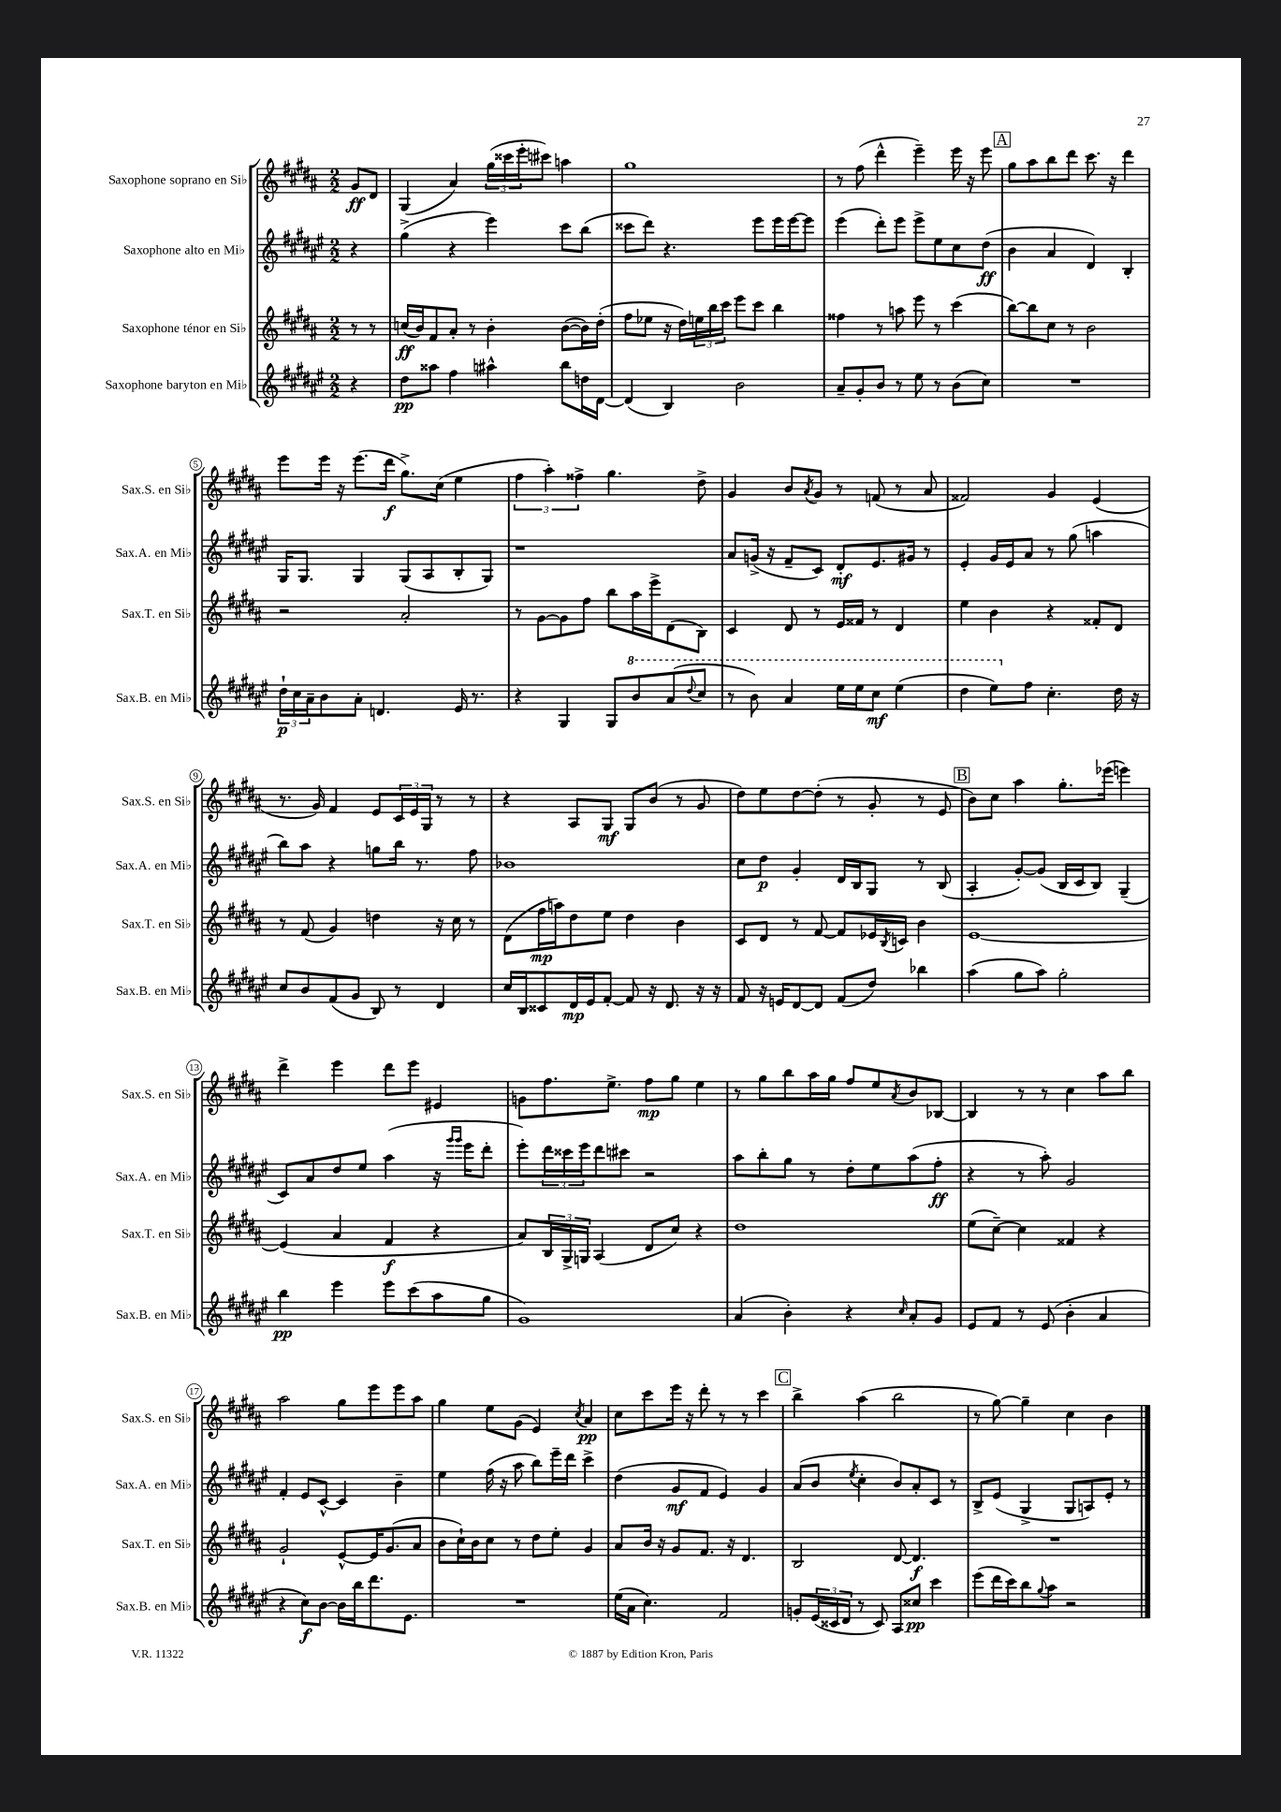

**kern	**kern	**kern	**kern
*staff4	*staff3	*staff2	*staff1
*clefG2	*clefG2	*clefG2	*clefG2
*k[f#c#g#d#a#e#]	*k[f#c#g#d#a#]	*k[f#c#g#d#a#e#]	*k[f#c#g#d#a#]
*M2/2	*M2/2	*M2/2	*M2/2
4r	8r	4r	8g#/L
.	8r	.	8d#/J
=	=	=	=
8dd#\L	(16cc/LL	(4gg#^\	(4G#/
.	16b/J)	.	.
8aa##\J	8f#/	.	.
4ff#\	8a#'/J	4r	4a#/)
.	8r	.	.
4aa#^^\	4b'\	4eee#\)	(24gg#\LL
.	.	.	24ccc##\
.	.	.	24eee'\J
.	.	.	8ccc#\J)
8bb\L	([8b\L	8ccc#\L	4aa\
16dd\L	16b\]L)	(8bb\J	.
[16d#\JJ	(16dd#'\JJ	.	.
=	=	=	=
(4d#/]	8ff#\L	8ccc##\L	1gg#
.	8ee-\J	8ddd#\J)	.
4B/)	16r	4.r	.
.	16dd#\LL)	.	.
.	24ee\	.	.
.	24bb\	.	.
.	24ccc#\JJ	.	.
2b\	8eee\L	.	.
.	8ccc#\J	8eee#\L	.
.	4bb\	16eee#\L	.
.	.	[16eee#\J	.
.	.	8eee#\]J	.
=	=	=	=
8a#~/L	4ff##\	(4eee#\	8r
8g#'/	.	.	(8ff#\
8b/J	8r	8ddd#'\L)	4ddd#^^\
8r	8aa\	8eee#\J	.
8ee#\	8eee\	8eee#^\L	4eee~\)
8r	8r	8ee#\	.
(8b\L	(4ccc#\	8cc#\	16eee\
.	.	.	16r
8cc#\J)	.	(8dd#\J	8eee\
=	=	=	=
1r	[8bb\L)	4b\	8gg#\L
.	8bb\]	.	8aa#\
.	8cc#\J	4a#/	8bb\
.	8r	.	8ddd#\J
.	2b\	4d#/)	8.ccc#\
.	.	.	16r
.	.	4B'/	4ddd#\
=	=	=	=
24dd#`\LL	2r	16G#/LK	8eee\L
24cc#\	.	.	.
.	.	8.G#/J	.
24a#~\J	.	.	.
8b\	.	.	16eee\Jk
.	.	.	16r
8a#'\J	.	4G#/	(8.eee\L
4.d/	.	.	.
.	.	.	16ddd#\Jk
.	2a#'/	(8G#/L	8.gg#^\L)
.	.	8A#/	.
.	.	.	(16cc#\Jk
16e#/	.	8B'/	4ee\
8.r	.	.	.
.	.	8G#/J)	.
=	=	=	=
4r	8r	1r	6ff#\
.	[8g#\L	.	.
.	.	.	6aa#'\)
4G#/	8g#\]	.	.
.	.	.	6ff##^\
.	8ff#\J	.	.
8G#/L	8bb\L	.	4.gg#\
8bb/	16aa#\L	.	.
.	16eee^\J	.	.
(8aa#/	(8d#\	.	.
8qqddd#/	.	.	.
8ccc#/J	8B\J)	.	8dd#^\
=	=	=	=
8r	4c#/	8a#/L	4g#/
8bb\)	.	(16g^/Jk	.
.	.	16r	.
4aa#/	8d#/	8f#~/L	8b/L
.	.	.	8qa#/
.	8r	8c#/J)	8g#/J
16eee#\LL	16e/LL	8d#'/L	8r
16eee#\J	16f##/JJ	.	.
8ccc#\J	8r	8.e#/	(8f/
(4eee#\	4d#/	.	8r
.	.	16g#/Jk	.
.	.	8r	8a#/
=	=	=	=
4ddd#\	4ee\	4e#'/	2f##/)
8eee#\L)	4b\	16g#/LL	.
.	.	16e#/J	.
8ff#\J	.	8a#/J	.
4.cc#'\	4r	8r	4g#/
.	.	(8gg#\	.
.	8f##'/L	4aa\	(4e/
16dd#\	8d#/J	.	.
16r	.	.	.
=	=	=	=
8cc#/L	8r	8bb\L)	8.r
8b/	(8f#/	8aa#\J	.
.	.	.	16g#/)
(8f#/	4g#/)	4r	4f#/
8g#/J	.	.	.
8B/)	4dd\	8gg\L	8e/L
8r	.	16bb\Jk	24c#/L
.	.	.	24e/
.	.	8.r	.
.	.	.	24G#/JJ
4d#/	16r	.	8r
.	16cc#\	.	.
.	8r	8ff#\	8r
=	=	=	=
16cc#/LL	(8d#\L	1b-	4r
16B/J	.	.	.
8c##/	16ff#\L	.	.
.	16aa\J)	.	.
16d#/L	8dd#\	.	8A#/L
16e#/J	.	.	.
[8f#'/J	8ee\J	.	8G#/J
8f#/]	4dd#\	.	8G#/L
16r	.	.	(8b/J
8.d#/	.	.	.
.	4b\	.	8r
16r	.	.	8g#/
16r	.	.	.
=	=	=	=
8f#/	8c#/L	8cc#\L	8dd#\L)
16r	8d#/J	8dd#\J	8ee\
16e/LK	.	.	.
[8d#/	8r	4g#'/	[8dd#\
8d#/]J	[8f#/	.	(8dd#'\]J
(8f#/L	8f#/]L	16d#/LL	8r
.	.	16B/J	.
8dd#/J)	16e-/L	8G#/J	8g#'/
.	8qB/	.	.
.	16c/JJ	.	.
4bb-\	4b\	8r	8r
.	.	(8B/	8e/
=	=	=	=
(4aa#\	[1e	4A#'/	8b\L)
.	.	.	8cc#\J
8gg#\L	.	[8g#'/L)	4aa#\
8aa#\J)	.	(8g#/]J	.
2gg#'\	.	16B/LL	8.gg#'\L
.	.	16c#/J	.
.	.	8B/J)	.
.	.	.	(16eee-\Jk
.	.	(4G#~/	4eee\)
=	=	=	=
4bb\	(4e/]	8c#/L)	4ddd#^\
.	.	8a#/	.
4eee#\	4a#/	8dd#/	4eee\
.	.	8ee#/J	.
8eee#\L	4f#/	(4aa#\	8ddd#\L
(8ccc#\	.	.	8eee\J
8aa#\	4r	16r	4e#/
.	.	16qqggg#/LL	.
.	.	16qqggg#/JJ	.
.	.	16eee#\LK	.
8gg#\J	.	8ddd#'\J	.
=	=	=	=
1g#)	8a#/L)	8eee#'\L)	8g\L
.	24B/L	24ddd#\L	8.ff#\
.	24G#^/	24ccc##\	.
.	24G/JJ	24eee#\J	.
.	(4A#/	8ddd#\	.
.	.	.	8.ee^\J
.	.	8ccc#\J	.
.	8d#/L	2r	8ff#\L
.	8cc#/J)	.	8gg#\J
.	4r	.	4ee\
=	=	=	=
(4a#/	1dd#	8aa#\L	8r
.	.	8bb'\	8gg#\L
4b'\)	.	8gg#\J	8bb\
.	.	8r	16aa#\L
.	.	.	16gg#\JJ
4r	.	8dd#'\L	8ff#/L
.	.	8ee#\	8ee/
16qqcc#/	.	.	8qa#/
8a#'/L	.	(8aa#\	8b/
8g#/J	.	8ff#'\J	[8B-/J
=	=	=	=
8e#/L	(8ee\L	4r	4B-/]
8f#/J	[8cc#~\J)	.	.
8r	4cc#\]	8r	8r
(8e#/	.	8aa#'\)	8r
4b'\	4f##/	2g#/	4cc#\
4a#/	4r	.	8aa#\L
.	.	.	8bb\J
=	=	=	=
4r	2g#`/	4f#'/	2aa#\
8cc#\L)	.	8e#/L	.
[8b\J	.	[8c#^^/J	.
16b\]LL	[8e^^/L	4c#/]	8gg#\L
16bb\J	.	.	.
8.ddd#\	16e/]K	.	8eee\
.	(8.g#/	.	.
.	.	4b~\	8eee\
8.e#\J	.	.	.
.	8a#/J	.	8aa#\J
=	=	=	=
1r	8b\L	4ee#\	4gg#\
.	16cc#`\L)	.	.
.	16b\J	.	.
.	8cc#\J	(16ff#\	8ee\L
.	.	16r	.
.	8r	8aa#\	(8g#\J
.	8dd#\L	8bb\L)	4e/)
.	8ee'\J	16eee#~\L	.
.	.	16ddd#\JJ	.
.	.	.	8qcc#/
.	4g#/	4ccc#^\	4a#/
=	=	=	=
(16ee#\LL	8a#/L	(4dd#\	8cc#\L
16a#\JJ	.	.	.
4.cc#\)	16b/Jk	.	8ccc#\
.	16r	.	.
.	8g#/L	8g#/L	16eee\Jk
.	.	.	16r
.	8.f#/J	8f#/J	8ddd#'\
2f#/	.	4e#/)	8r
.	16r	.	.
.	4.d#/	.	8r
.	.	4g#/	4ccc#\
=	=	=	=
8g'/L	2B/	(8a#/L	4bb^\
(24e#/L	.	8b/J	.
24c##/	.	.	.
24d#/JJ	.	.	.
.	.	8qee#/	.
8r	.	4cc#'\	(4aa#\
8c##/)	.	.	.
8A#/L	[8d#/	8b/L)	2bb\
8cc##/J	4.d#/]	8a#'/	.
4ccc#\	.	8c#/J	.
.	.	8r	.
=	=	=	=
(8eee#\L	1r	8B^/L	8r
16ddd#\L	.	(8e#/J	[8gg#\)
16ccc#\J)	.	.	.
8bb\	.	4G#^/	4gg#~\]
8qqgg#/	.	.	.
8aa#\J	.	.	.
2r	.	8G#/L	4cc#\
.	.	8A/)	.
.	.	8e#'/J	4b\
.	.	8r	.
==	==	==	==
*-	*-	*-	*-
